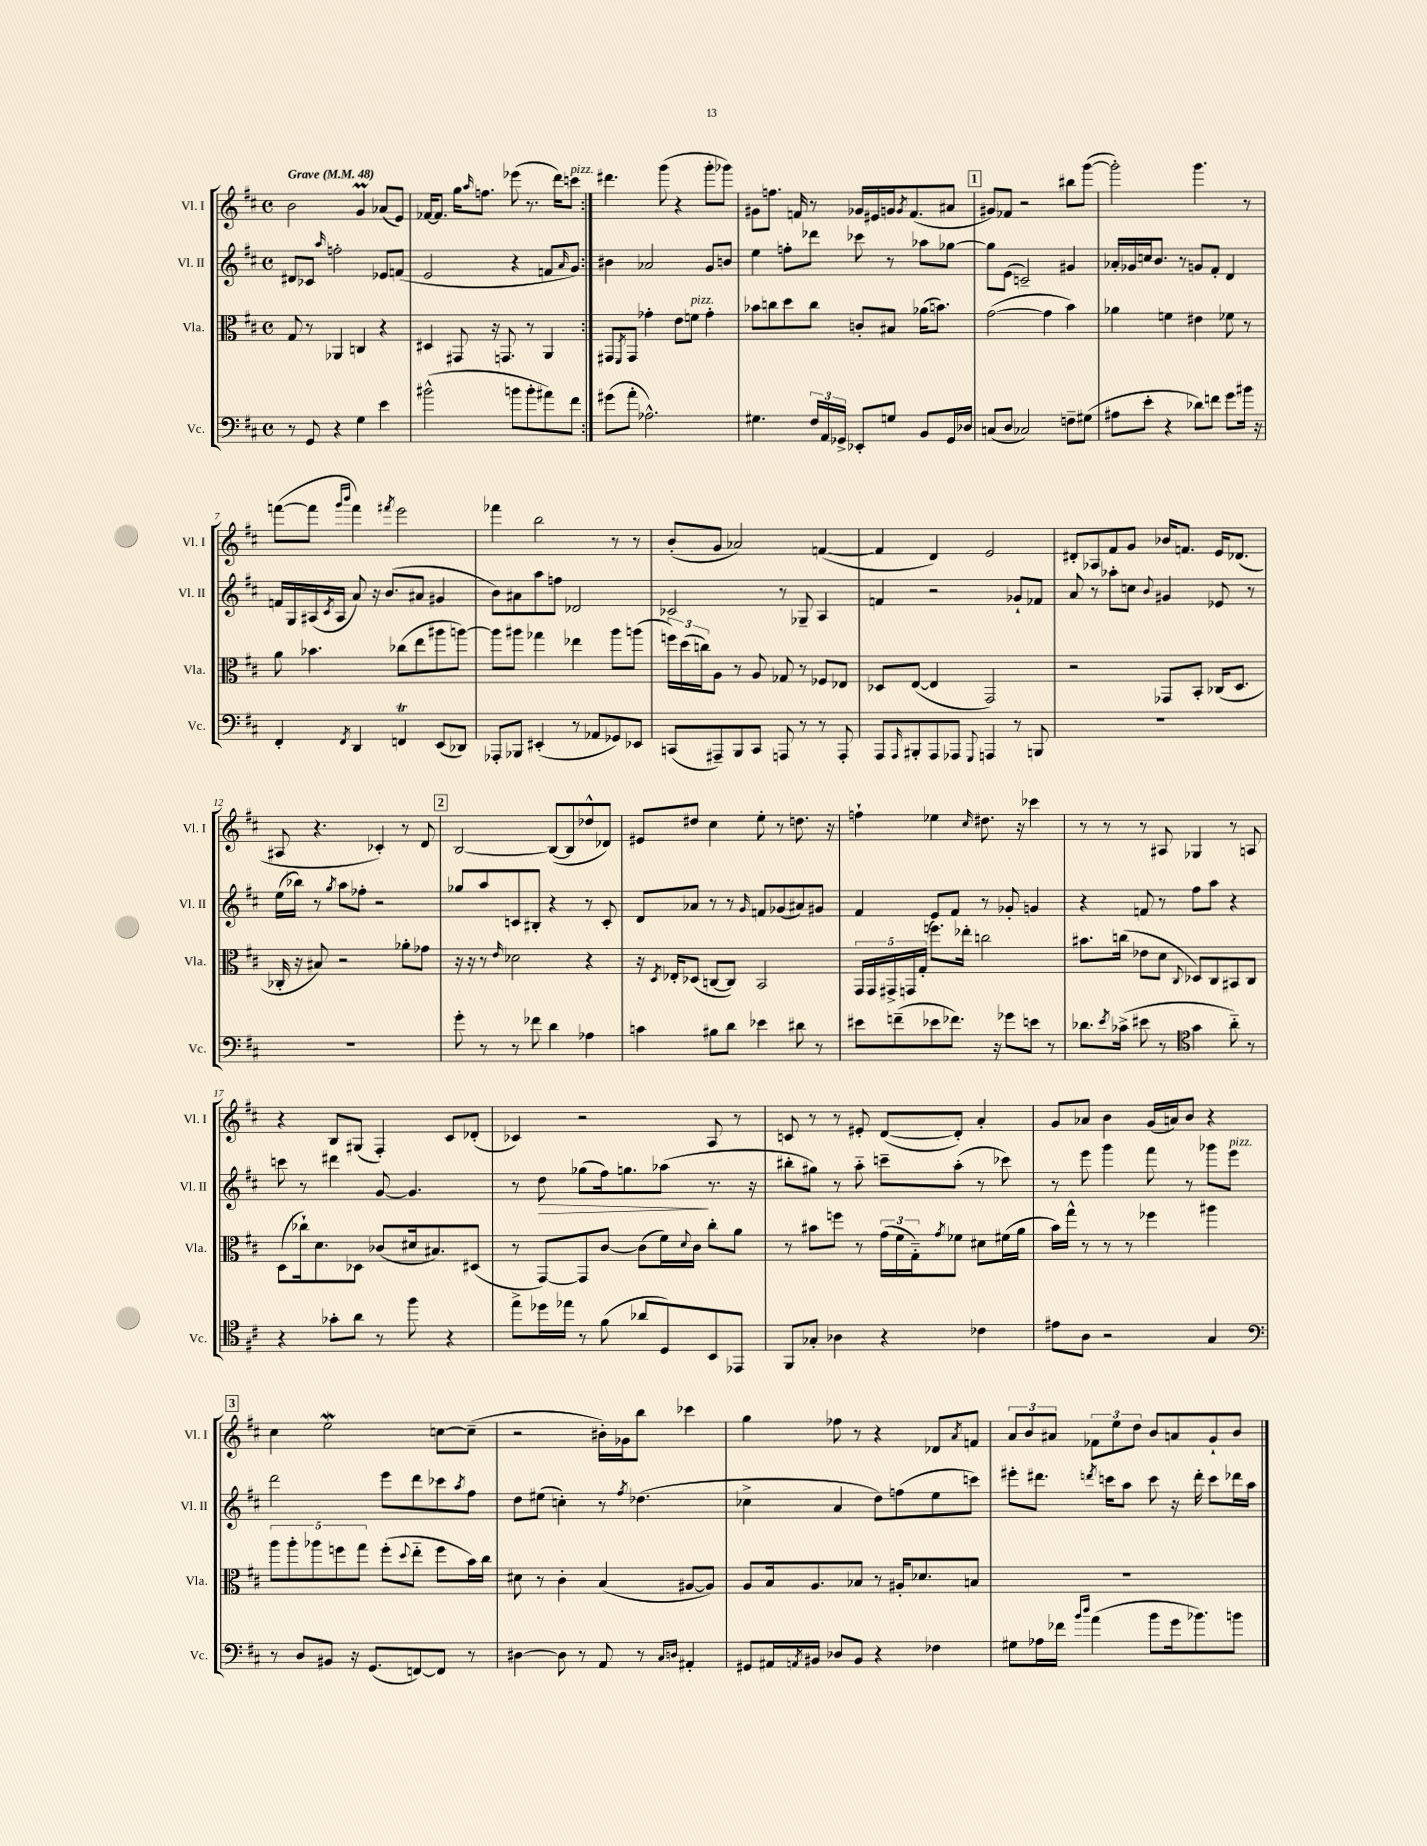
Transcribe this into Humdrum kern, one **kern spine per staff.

**kern	**kern	**kern	**kern
*staff4	*staff3	*staff2	*staff1
*clefF4	*clefC3	*clefG2	*clefG2
*k[f#c#]	*k[f#c#]	*k[f#c#]	*k[f#c#]
*M4/4	*M4/4	*M4/4	*M4/4
*met(c)	*met(c)	*met(c)	*met(c)
*MM48	*MM48	*MM48	*MM48
8r	8G/	8d#/L	2b\
8GG/	8r	8c-/J	.
.	.	16qqaa/	.
4r	4AA-/	2ff'\	.
4G\	4C/	.	4g/
4e\	4r	8e-/L	(8a-/L
.	.	(8f/J	8e/J)
=	=	=	=
(2b#^^\	4D#/	2e/	[16f-/LK
.	.	.	8.f-/]J
.	8GG#/	.	16gg\LK
.	.	.	16qqaa/
.	.	.	8.ff\J
.	16r	.	.
.	8.GG/	.	.
8b\L	.	4r	(8eee-\
8b'\	8r	.	8.r
8a#\)	4AA/	8f/L	.
.	.	.	16ddd\LK)
.	.	16qqa/	.
8f#\J	.	8g/J)	8ccc\J
=:|!	=:|!	=:|!	=:|!
(8g#\L	8GG#/L	4b#\	4.ddd#\
.	8qFF#/	.	.
8a'\J	8GG#/J	.	.
2.A-^^\)	4g-'\	2a-/	.
.	.	.	(8ggg\
.	8e\L	.	4r
.	8f\J	.	.
.	4g-'\	8g/L	8ggg'\L
.	.	8b/J	8ggg-\J)
=	=	=	=
4.G#\	8b-\L	4ee\	8g#\L
.	8cc\	.	8.ff\J
.	8dd\	8ff'\L	.
.	.	.	16f/
24F#/LL	8cc\J	8ddd-\J	8r
24AA/	.	.	.
24GG-^/JJ	.	.	.
8EE-'/L	8c'/L	8ccc-\	16g-/LL
.	.	.	16e#/
8G/J	8B#/J	8r	16g/J
.	.	.	8qg/
.	.	.	(8.f/
8BB/L	(16a-\LK	8aa-\L	.
.	8.b\J)	.	.
16GG-/L	.	[8gg-\J	8a#/J
16D-/JJ	.	.	.
=	=	=	=
(8C/L	([2g\	8gg-\]L	8g#/L)
8D/J	.	(8e\J	8f-/J
2C-/)	.	2c~/)	2r
.	4g\]	.	.
8F~\L	4b\)	4g#/	8bb#\L
(8G#\J	.	.	([8ggg\J
=	=	=	=
8A#\L	4a-\	16a-'/LL	2ggg'\])
.	.	16g-/	.
8e'\J	.	16cc/J	.
.	.	8.b/J	.
4r	4f\	.	.
.	.	8r	.
8d-\L)	4e#\	8g/L	4.ggg\
8f\J	.	8f#'/J	.
8g\L	8f-\	4d/	.
16b#\Jk	8r	.	8r
16r	.	.	.
=	=	=	=
4FF#'/	8a\	16f/LL	([8fff\L
.	.	16G/	.
.	4.b-\	(16A#/	8fff\]J
.	.	8qc#/	.
.	.	16A#/JJ	.
.	.	.	16qqggg/LL
8qFF#/	.	.	16qqbbb/JJ
4DD/	.	8a/)	4fff\)
.	.	16r	.
.	.	(8.b/L	.
.	.	.	8qfff#/
4FF/	(8cc-\L	.	2eee\
.	8ee\	8a#/J	.
(8EE/L	8aa#\	4g#/	.
8DD-/J)	[8aa\J)	.	.
=	=	=	=
8AAA-'/L	8aa\]L	8b\L)	4fff-\
8BBB-/J	8aa#\J	8a#\	.
(4EE#'/	4gg-\	8aa\	2bb\
.	.	8ff\J	.
8r	4ee-\	2d-/	.
8AA-/L	.	.	.
8GG-/)	8aa#\L	.	8r
8EE-/J	(8aa\J	.	8r
=	=	=	=
(8CC/L	24ff\LL)	2c-/	(8b'/L
.	(24dd\	.	.
.	24cc\J)	.	.
8AAA#~/)	8A\J	.	8g/J
8BBB/	8r	.	2a-/)
8CC/J	8A/	.	.
8AAA/	8G-/	8r	.
8r	8r	8G-~/	.
8r	8F-/L	4A/	([4f/
8AAA'/	8E-/J	.	.
=	=	=	=
8AAA/L	8D-/L	4f/	4f/]
16qqAAA/	.	.	.
8BBB#'/	([8E/J	.	.
8AAA/	4E/]	2r	4d/)
8AAA-/J	.	.	.
8qqGGG/	.	.	.
4AAA/	2GG/)	.	2e/
8r	.	8g-`/L	.
8BBB/	.	8f-/J	.
=	=	=	=
1r	2r	8a/	8d#'/L
.	.	8r	8A-/
.	.	8aa-'\L	8f#/
.	.	8cc\J	8g/J
.	.	8qqb/	.
.	8GG-/L	4g#/	16b-/LK
.	.	.	8.f/J
.	8BB'/J	.	.
.	(16C-/LK	8e-/	16e/LK
.	8.D/J	.	(8.d-/J
.	.	8r	.
=	=	=	=
1r	16C-'/	(16ee\LL	8A#/
.	16r	16bb-\JJ)	.
.	8B#/)	8r	4.r
.	.	8qgg/	.
.	2r	8aa\L	.
.	.	8ff-'\J	.
.	.	2r	4c-'/)
.	8a-'\L	.	8r
.	8g-\J	.	8d/
=	=	=	=
8g'\	16r	8gg-/L	[2B/
.	16r	.	.
8r	8r	8aa/	.
.	16qqe/	.	.
8r	2d-\	8c/	.
8f-\	.	8B#'/J	.
4d\	.	4r	(8B/_L
.	.	.	8B/]
4A-\	4r	8r	8dd-^^/
.	.	8c'/	8d-/J)
=	=	=	=
4c\	16r	8d/L	8e#/L
.	8qD/	.	.
.	16E-'/LK	.	.
.	(8D-/J	8a-/J	8dd#/J
8B#\L	[8C/L	8r	4cc#\
8d\J	8C/]J)	8r	.
.	.	16qqg/	.
4e-\	2BB/	8f/L	8ee'\
.	.	(8g-/	8r
8d#\	.	8a#/)	8.dd\
8r	.	8g#/J	.
.	.	.	16r
=	=	=	=
8e#\L	20GG/LL	4f#/	4ff`\
.	20GG/	.	.
.	20GG#^/	.	.
(8f~\	.	.	.
.	20GG/	.	.
.	(20G'/JJ	.	.
8e-\	8.ff\L)	8e/L	4ee-\
8.f-\J)	.	8f#/J	.
.	16ee-'\Jk	.	.
.	.	.	16qqcc#/
.	2cc\	8r	8.dd#\
16r	.	.	.
8g-\L	.	8g-'/	.
.	.	.	16r
8e\J	.	4g/	4ccc-\
8r	.	.	.
=	=	=	=
8.d-\L	8.b#\L	4r	8r
.	.	.	8r
8qe/	.	.	.
(16c-^\Jk	(16cc\Jk	.	.
8e#\	8e-\L	8f/	8r
8r	8d\J	8r	8A#/
*clefC4	*	*	*
.	8qqC#/	.	.
4g\	8D-/L)	8ff#\L	4G-/
.	8C#/	8aa\J	.
8a'~\)	8BB#/	4r	8r
8r	8C#/J	.	8A/
=	=	=	=
4r	(8D\L	8ccc\	4r
.	16cc-`\k)	8r	.
.	8.d\	.	.
8g-'\L	.	4ddd#\	8B/L
8a\J	8D-\J	.	(8G#/J
8r	(8c-/L	[8g/	4F#'/)
8ff#\	16d#/k	4.g/]	.
.	8.B#/)	.	.
4r	.	.	8c#/L
.	(8D#/J	.	(8d-'/J
=	=	=	=
8ee^\L	8r	8r	4c-/)
16dd-\L	[8GG/L)	8dd\	.
16ee-\JJ	.	.	.
8r	8GG/]	(8gg-\L	2r
(8f#\	[8c#/J	16ff#\k)	.
.	.	8.gg\	.
8a-/L	(8c#\]L	.	.
8D/)	16f#\L)	(8aa-\J	.
.	8qqd/	.	.
.	16c#\JJ	.	.
8BB/	8cc#'\L	8.r	8A/
8EE-/J	8a\J	.	8r
.	.	16r	.
=	=	=	=
8FF#/L	8r	8bb#'\L	8c/
8G-'/J	8b#\L	8gg#\J)	8r
4A-\	8ff\J	8r	8r
.	8r	8aa'~\	8e#'/
4r	(24g\LL	8ccc~\L	([8d/L
.	24f#\	.	.
.	24G'~\J)	.	.
.	8qg/	.	.
.	8f-\J	(8aa'\J	8d'/]J)
4c-\	8d#\L	8r	4a'/
.	(16f#\L	8ccc-\)	.
.	16a\JJ	.	.
=	=	=	=
8e#\L	16b\LL)	8r	8g/L
.	16gg^^\JJ	.	.
8A\J	8r	8eee\	8a-/J
2r	8r	4ggg\	4b\
.	8r	.	.
.	4ff-\	8fff#\	(16g/LL
.	.	.	16a/J)
.	.	8r	8b/J
4G/	4aa#\	8ggg-\L	4r
.	.	8eee\J	.
=	=	=	=
*clefF4	*	*	*
8r	10aa\L	2ddd\	4cc#\
.	10aa'\	.	.
8D/L	.	.	.
.	10aa-\	.	.
8BB#/J	.	.	2ee\
.	10ff\	.	.
16r	.	.	.
.	10gg\J	.	.
(8.GG/L	.	.	.
.	(8ff'\L	8eee\L	.
.	8qqdd/	.	.
[8FF/)	8ee'~\J	8ddd\	.
8FF/]J	8ff\L	8ccc-\	[8cc\L
.	.	8qaa/	.
8r	16b\L)	8ff#\J	(8cc~\]J
.	16cc#\JJ	.	.
=	=	=	=
[4D#\	8d#\	8dd\L	2r
.	8r	(8ee#\J	.
8D#\]	4c#'\	4cc'\)	.
8r	.	.	.
8AA/	(4B/	8r	16b#'\LL)
.	.	.	16g-\J
.	.	8qff#/	.
8r	.	(4.dd-\	8bb\J
16qqC#/LL	.	.	.
16qqD/JJ	.	.	.
4AA#'/	[8A#/L	.	4ccc-\
.	8A#/]J)	.	.
=	=	=	=
8GG#/L	8A/L	4cc-^\	4gg\
16AA#/L	16B/k	.	.
8qAA/	.	.	.
16BB#/JJ	8.A/	.	.
8D-/L	.	4a/	8ff-\
8BB#/J	8B-/J	.	8r
4r	8r	8dd\L)	4r
.	16A#'/LK	(8ff\	.
.	8.d-/	.	.
4F-\	.	8ee\	8d-/L
.	.	.	8qa/
.	8B/J	8ccc\J)	8f/J
=	=	=	=
8G#\L	1r	8eee#'\L	12a/L
.	.	.	12b/
16A-\L	.	8.ddd#\J	.
.	.	.	12a#/J
16f-\JJ	.	.	.
16qqb/LL	.	.	.
16qqdd/JJ	.	.	.
(4a\	.	.	12f-\L
.	.	8qddd/	.
.	.	16ccc\LK	.
.	.	.	12ee\
.	.	8aa\J	.
.	.	.	12dd\J
8b\L	.	8ccc\	8b/L
16g\k	.	16r	8a/
8.b-\)	.	16ddd'\	.
.	.	8ccc\L	8g`/
8b\J	.	16ddd-\L	8b/J
.	.	16aa\JJ	.
==	==	==	==
*-	*-	*-	*-
